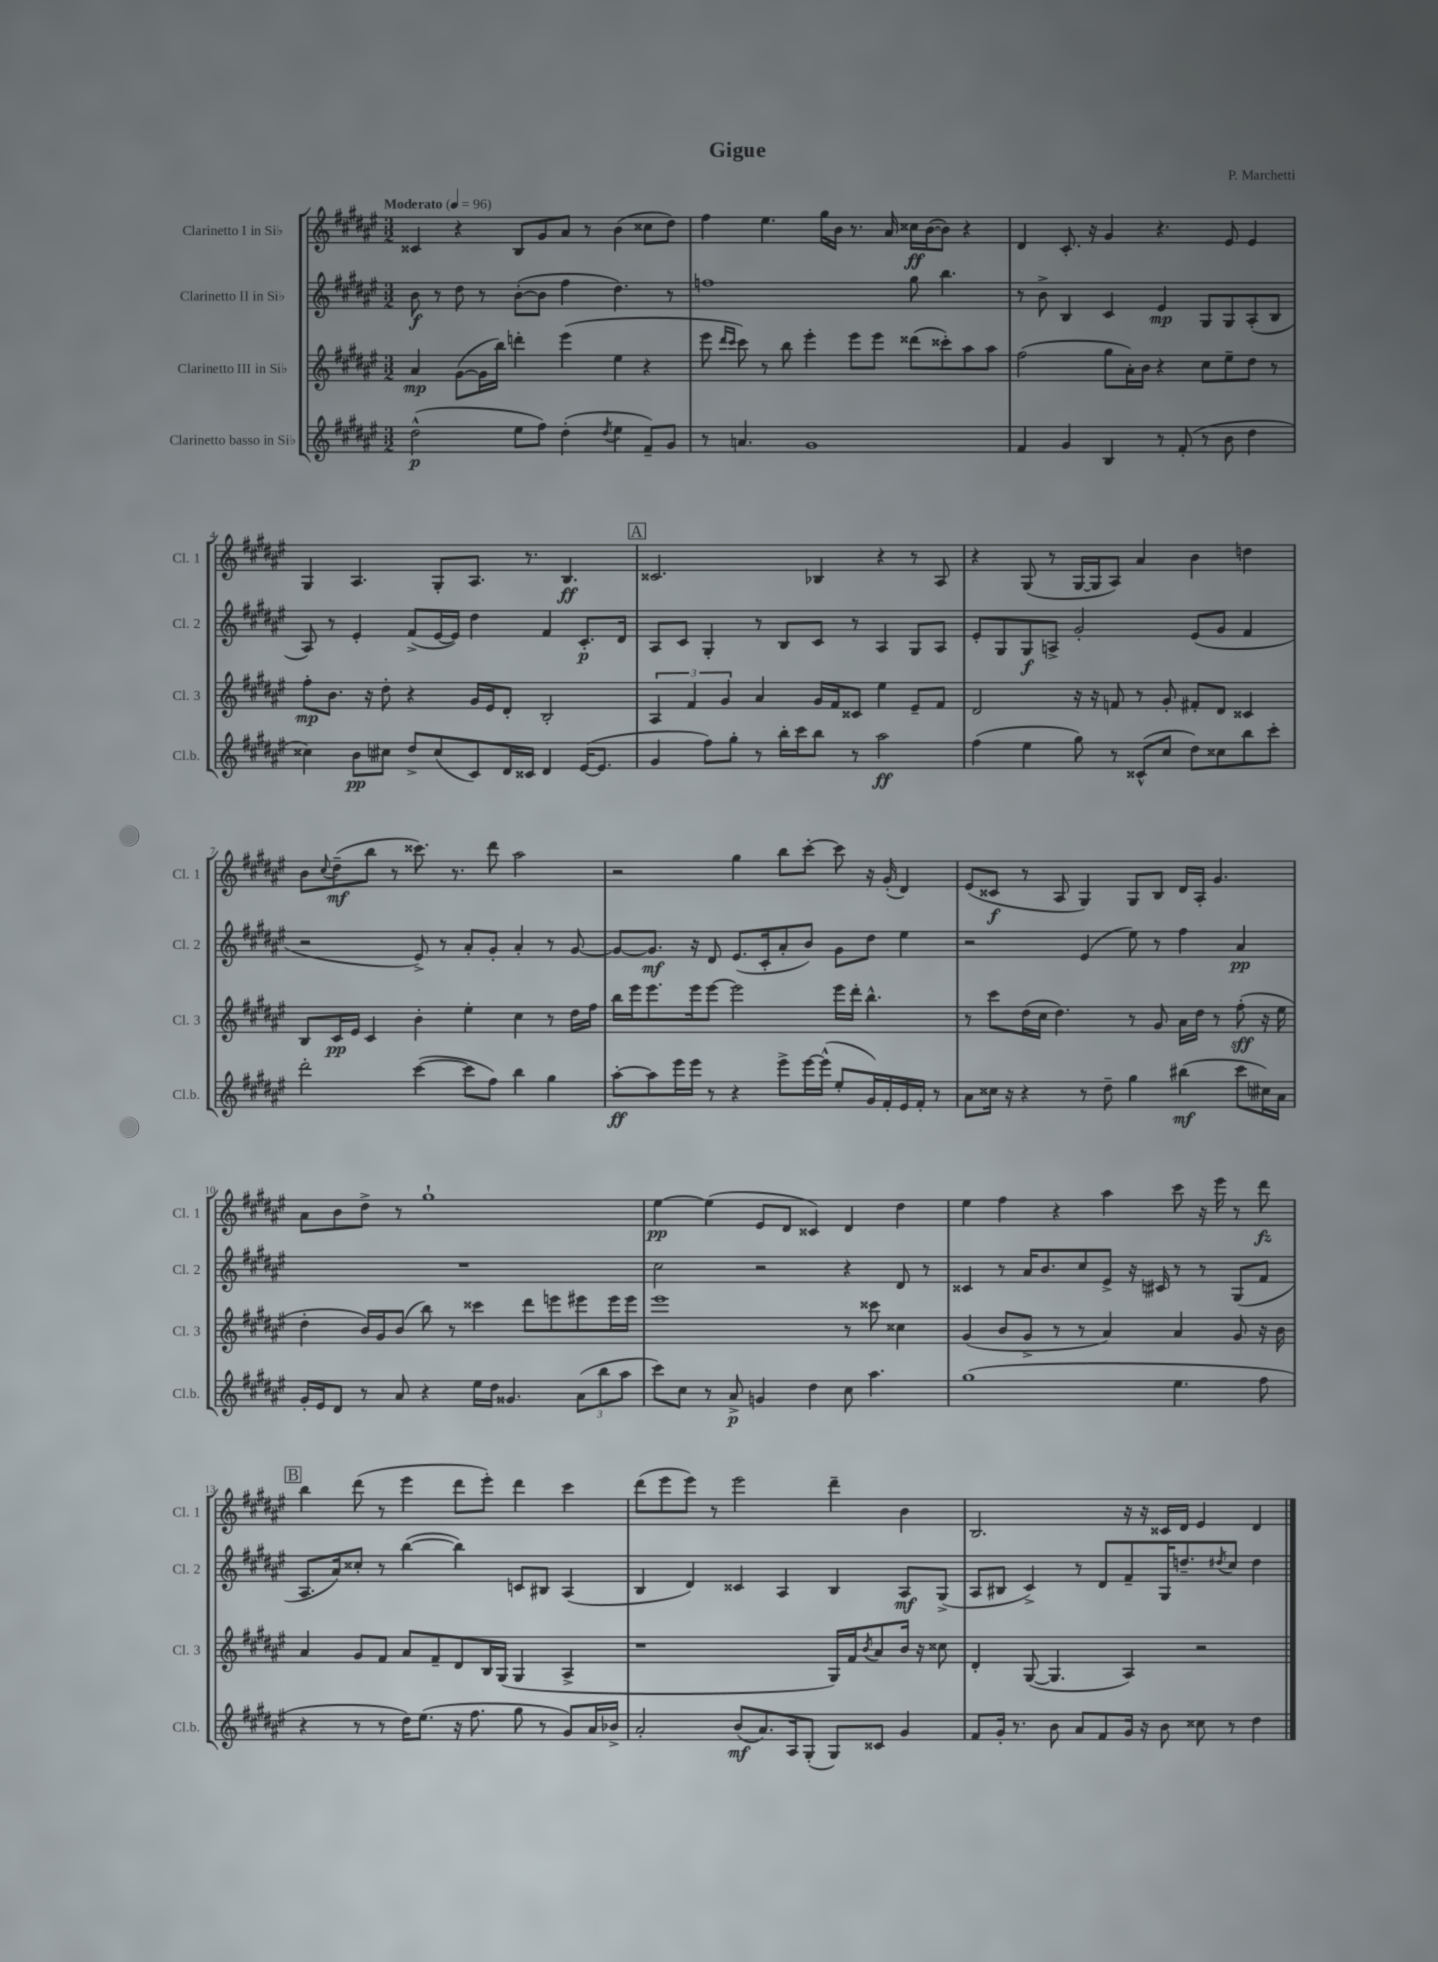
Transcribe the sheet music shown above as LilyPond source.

\header { title = "Gigue" composer = "P. Marchetti" }
<<
\new StaffGroup <<
\new Staff = "s0" \with { instrumentName = "Clarinetto I in Sib" shortInstrumentName = "Cl. 1" } {
    \clef treble \key fis \major \numericTimeSignature \time 3/2 \tempo "Moderato" 4 = 96
    cisis'4 r4 b8 gis'8 ais'8 r8 b'4( cisis''8 dis''8) |
    fis''4 eis''4. gis''16 b'16 r8. ais'16 cisis''16\ff b'16~( b'8) r4 |
    dis'4 cis'8.-. r16 gis'4 r4. eis'8 eis'4 |
    gis4 ais4. gis8-. ais8. r8. b4.\ff |
    \mark \markup { \box "A" } cisis'2. bes4 r4 r8 ais8 |
    r4 gis8( r8 gis16~ gis16 ais8) ais'4 b'4 d''4 |
    b'8 \appoggiatura { cis''8 } dis''8--\mf( b''8 r8 cisis'''8.) r8. dis'''8 ais''2 |
    r2 gis''4 b''8 cis'''8~-. cis'''8 r16 gis'16-.( dis'4) |
    eis'8( cisis'8\f r8 ais8 gis4) gis8 b8 dis'16 ais16-. gis'4. |
    ais'8 b'8 dis''8-> r8 gis''1-! |
    eis''4~\pp eis''4( eis'8 dis'8 cisis'4) dis'4 dis''4 |
    eis''4 fis''4 r4 ais''4 cis'''8 r16 eis'''16 r8 dis'''8\fz |
    \mark \markup { \box "B" } b''4 dis'''8( r8 eis'''4 dis'''8 eis'''8-.) dis'''4 cis'''4 |
    dis'''8( eis'''8 eis'''8) r8 eis'''2 dis'''4-- b'4 |
    b2. r16 r16 cisis'16 dis'16 eis'4 dis'4 \bar "|." |
}
\new Staff = "s1" \with { instrumentName = "Clarinetto II in Sib" shortInstrumentName = "Cl. 2" } {
    \clef treble \key fis \major \numericTimeSignature \time 3/2
    b'8\f r8 dis''8 r8 b'8~-.( b'8 fis''4 dis''4.) r8 |
    f''1 gis''8 b''4. |
    r8 b'8-> b4 cis'4 eis'4\mp gis8 gis8 ais8-.( b8 |
    ais8) r8 eis'4-. fis'8->( eis'16~ eis'16) dis''4 fis'4 cis'8.-.\p dis'16 |
    \mark \markup { \box "A" } ais8 cis'8 gis4-. r8 b8 cis'8 r8 ais4 gis8 ais8 |
    eis'8-. gis8 gis8\f a8-> gis'2-. eis'8( gis'8 fis'4 |
    r2 eis'8->) r8 ais'8-. gis'8-. ais'4-. r8 gis'8~ |
    gis'8~ gis'8.\mf r16 dis'8 eis'8.( cis'16-. ais'8-. b'8) gis'8 dis''8 eis''4 |
    r2 eis'4( eis''8) r8 fis''4 ais'4\pp |
    R1. |
    cis''2 r2 r4 dis'8 r8 |
    cisis'4 r8 ais'16 b'8. cis''8 eis'8-> r16 cis'16 r8 r8 gis8( fis'8 |
    \mark \markup { \box "B" } ais8. ais'16) cisis''8-. r8 b''4~( b''4) c'8 bis8 ais4( |
    b4 dis'4) cisis'4 ais4 b4 ais8\mf gis8->( |
    ais8 bis8 cis'4->) r8 dis'8 fis'8-- gis16 d''8.-- \acciaccatura { dis''8 } cis''8 dis''4 \bar "|." |
}
\new Staff = "s2" \with { instrumentName = "Clarinetto III in Sib" shortInstrumentName = "Cl. 3" } {
    \clef treble \key fis \major \numericTimeSignature \time 3/2
    ais'4\mp gis'8~( gis'16 b''16) d'''4-. eis'''4( eis''4 r4 |
    eis'''8 \grace { dis'''16 cis'''16 } cis'''8) r8 b''8 eis'''4-. eis'''8 eis'''8 disis'''8( cisis'''8-.) ais''8 ais''8 |
    fis''2( gis''8 ais'16-.) b'16 r4 cis''8 eis''8-- dis''8 r8 |
    fis''8-.\mp b'8. r16 dis''8-. r4 gis'16 eis'16 dis'8-. b2-. |
    \mark \markup { \box "A" } \tuplet 3/2 { ais4 fis'4 gis'4 } ais'4 gis'16 fis'16 cisis'8 eis''4 eis'8-- fis'8 |
    dis'2 r16 r16 f'8 r8 gis'8-. fis'8-. dis'8 cisis'4 |
    b8 cis'16\pp eis'16 cis'4 b'4-. eis''4-. cis''4 r8 dis''16 fis''16 |
    b''16 eis'''16 eis'''8. eis'''16 eis'''8~ eis'''2 eis'''16 dis'''16-. b''4.-^ |
    r8 cis'''8 dis''16( cis''16 dis''4.) r8 gis'8 ais'16 dis''16 r8 fis''8-.\sff( r16 eis''16 |
    dis''4-. b'16) gis'16 b'8( b''8) r8 cisis'''4 dis'''8 e'''8 eis'''8 eis'''16 eis'''16 |
    eis'''1 r8 cisis'''8 cisis''4 |
    gis'4( b'8 gis'8-> r8 r8 ais'4) ais'4 gis'8 r16 b'16 |
    \mark \markup { \box "B" } ais'4 gis'8 fis'8 ais'8 fis'8-- dis'8 b16 gis16( gis4 ais4-> |
    r1 gis16) fis'16 \acciaccatura { b'8 } ais'8 b'16 r16 cisis''8 |
    dis'4-. gis8~( gis4. ais4) r2 \bar "|." |
}
\new Staff = "s3" \with { instrumentName = "Clarinetto basso in Sib" shortInstrumentName = "Cl.b." } {
    \clef treble \key fis \major \numericTimeSignature \time 3/2
    dis''2-^\p( eis''8 fis''8) dis''4-.( \acciaccatura { dis''8 } eis''4 fis'8--) gis'8 |
    r8 a'4. gis'1 |
    fis'4 gis'4 b4 r8 fis'8-.( r8 b'8 dis''4 |
    cisis''4) b'8\pp cis''8 dis''8-> cis''8( cis'8) dis'16 cisis'16 dis'4 eis'16~( eis'8. |
    \mark \markup { \box "A" } gis'4 fis''8) gis''8-. r8 b''16-. cis'''16 b''8 r8 ais''2\ff |
    fis''4( eis''4 gis''8) r8 cisis'8-^( cis''8 dis''8) cisis''8 b''8 cis'''8-. |
    dis'''2-. cis'''4~( cis'''8 fis''8) b''4 gis''4 |
    ais''8~-.\ff ais''8 eis'''16 eis'''16 r8 r4 eis'''8-> eis'''16~ eis'''16-^( eis''8-. gis'16) fis'16-. eis'16 fis'16-. r8 |
    ais'8 cisis''16 r16 r4 r8 dis''8-- gis''4 bis''4\mf( cis'''8 cis''16) ais'16 |
    gis'16-. eis'16 dis'8 r8 ais'8 r4 eis''16 dis''16 gisis'4. \tuplet 3/2 { ais'8( b''8 ais''8 } |
    cis'''8) cis''8 r8 ais'8->\p g'4 dis''4 cis''8 ais''4. |
    gis''1( eis''4. fis''8 |
    \mark \markup { \box "B" } r4 r8 r8 dis''16) eis''8.( r16 fis''8. gis''8 r8 gis'8) ais'16 bes'16-> |
    ais'2-. b'8\mf( ais'8.) ais16 gis8-.( gis8) cisis'8 gis'4 |
    fis'8 gis'16-. r8. b'8 ais'8 fis'8 gis'16 r16 b'8 cisis''8 r8 dis''4 \bar "|." |
}
>>
>>
